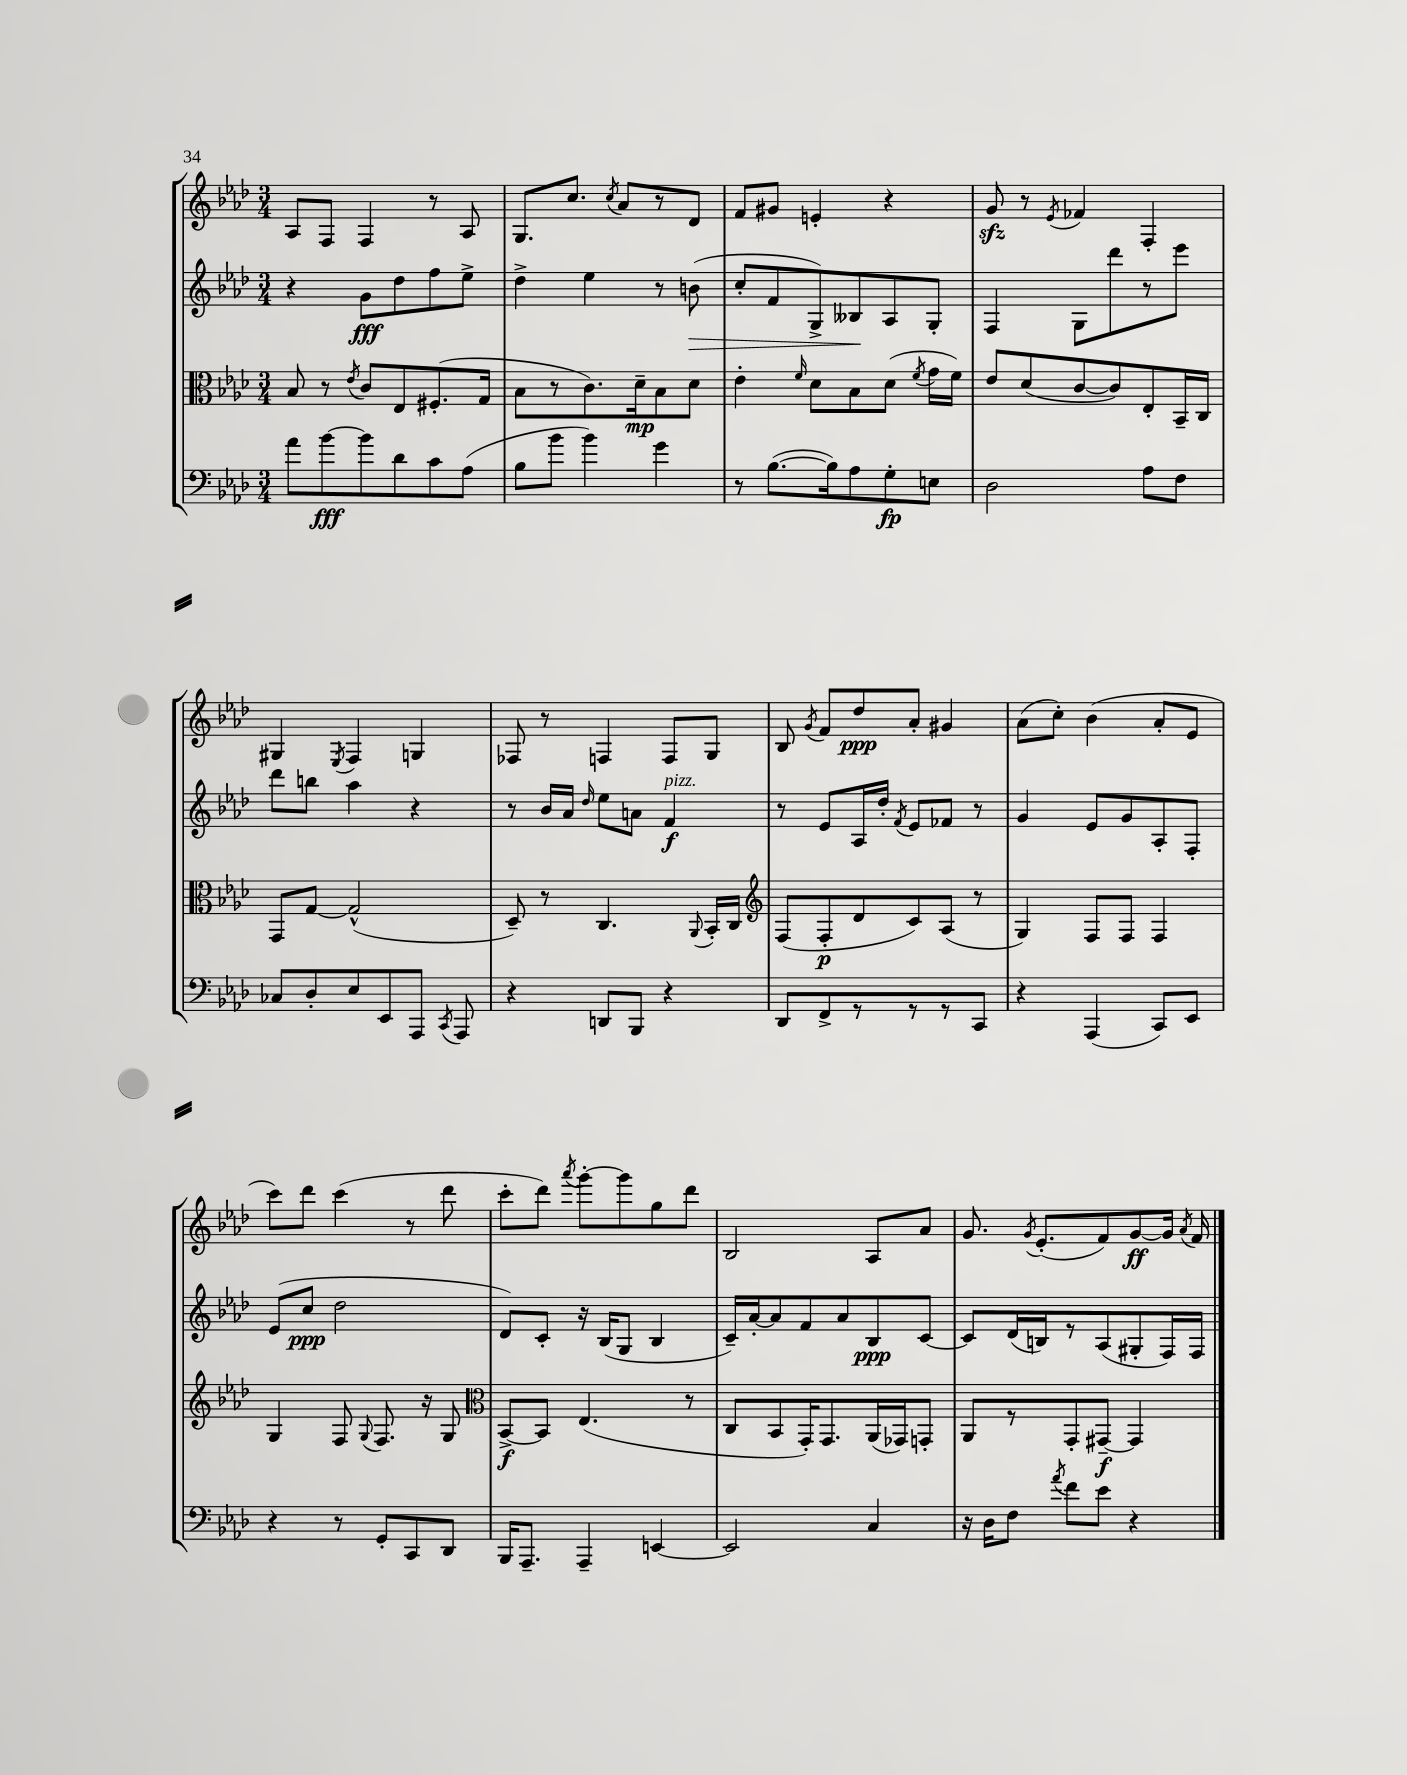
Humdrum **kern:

**kern	**dynam	**kern	**dynam	**kern	**dynam	**kern	**dynam
*part4	*part4	*part3	*part3	*part2	*part2	*part1	*part1
*staff4	*staff4	*staff3	*staff3	*staff2	*staff2	*staff1	*staff1
*clefF4	*	*clefC3	*	*clefG2	*	*clefG2	*
*k[b-e-a-d-]	*	*k[b-e-a-d-]	*	*k[b-e-a-d-]	*	*k[b-e-a-d-]	*
*M3/4	*	*M3/4	*	*M3/4	*	*M3/4	*
=27	=27	=27	=27	=27	=27	=27	=27
8a-\L	.	8B-/	.	4r	.	8A-/L	.
[8b-\	fff	8r	.	.	.	8F/J	.
.	.	8qe-/	.	.	.	.	.
8b-\]	.	8c/L	.	8g\L	fff	4F/	.
8d-\	.	8E-/	.	8dd-\	.	.	.
8c\	.	(8.F#X'/	.	8ff\	.	8r	.
(8A-\J	.	.	.	8ee-^\J	.	8A-/	.
.	.	16G/Jk	.	.	.	.	.
=28	=28	=28	=28	=28	=28	=28	=28
8B-\L	.	8B-\L	.	4dd-^\	.	8.G/L	.
8b-\J	.	8r	.	.	.	.	.
.	.	.	.	.	.	8.cc/J	.
4b-\)	.	8.c\)	.	4ee-\	.	.	.
.	.	.	.	.	.	8qcc/	.
.	.	.	.	.	.	8a-/L	.
.	.	16d-~\k	mp	.	.	.	.
4g\	.	8B-\	.	8r	.	8r	.
!	!	!	!	!	!LO:HP:b	!	!
.	.	8d-\J	.	(8bn\	>	8d-/J	.
=29	=29	=29	=29	=29	=29	=29	=29
8r	.	4e-'\	.	8cc'/L	.	8f/L	.
([8.B-\L	.	.	.	8f/	.	8g#X/J	.
.	.	16qqf/	.	.	.	.	.
.	.	8d-\L	.	8G^/)	.	4en'/	.
16B-\k])	.	.	.	.	.	.	.
8A-\	.	8B-\	.	8B--X/	.	.	.
8G'\	fp	(8d-\J	.	8A-/	]	4r	.
.	.	8qf/	.	.	.	.	.
8En\J	.	16g\LL	.	8G'/J	.	.	.
.	.	16f\JJ)	.	.	.	.	.
=30	=30	=30	=30	=30	=30	=30	=30
2D-\	.	8e-/L	.	4F/	.	8gzz/	.
.	.	(8d-/	.	.	.	8r	.
.	.	.	.	.	.	8qe-/	.
.	.	[8c/	.	8G\L	.	4f-X/	.
.	.	8c/])	.	8ddd-\	.	.	.
8A-\L	.	8E-'/	.	8r	.	4F'/	.
8F\J	.	16BB-~/L	.	8eee-\J	.	.	.
.	.	16C/JJ	.	.	.	.	.
!!LO:LB:g=z
=31	=31	=31	=31	=31	=31	=31	=31
8C-X/L	.	8GG/L	.	8ddd-\L	.	4G#X/	.
8D-'/	.	[8G/J	.	8bbn\J	.	.	.
.	.	.	.	.	.	8qE-/	.
8E-/	.	(2G^^/]	.	4aa-\	.	4F/	.
8EE-/	.	.	.	.	.	.	.
8AAA-/J	.	.	.	4r	.	4Gn/	.
8qCC/	.	.	.	.	.	.	.
8AAA-/	.	.	.	.	.	.	.
=32	=32	=32	=32	=32	=32	=32	=32
4r	.	8D-~/)	.	8r	.	8F-X/	.
.	.	8r	.	16b-/LL	.	8r	.
.	.	.	.	16a-/JJ	.	.	.
.	.	.	.	16qqdd-/	.	.	.
8DDn/L	.	4.C/	.	8ee-\L	.	4Fn/	.
8BBB-/J	.	.	.	8an\J	.	.	.
!	!	!	!	!LO:TX:a:i:t=pizz.	!	!	!
4r	.	.	.	4f/	f	8F/L	.
.	.	8qqAA-/	.	.	.	.	.
.	.	16BB-'/LL	.	.	.	8G/J	.
.	.	16C/JJ	.	.	.	.	.
=33	=33	=33	=33	=33	=33	=33	=33
*	*	*clefG2	*	*	*	*	*
8DD-/L	.	(8F/L	.	8r	.	8B-/	.
.	.	.	.	.	.	8qg/	.
8FF^/	.	8F'/	p	8e-/L	.	8f/L	.
8r	.	8d-/	.	16A-/L	.	8dd-/	ppp
.	.	.	.	16dd-'/JJ	.	.	.
.	.	.	.	8qf/	.	.	.
8r	.	8c/)	.	8e-/L	.	8a-'/J	.
8r	.	(8A-/J	.	8f-X/J	.	4g#X/	.
8CC/J	.	8r	.	8r	.	.	.
=34	=34	=34	=34	=34	=34	=34	=34
4r	.	4G/)	.	4g/	.	(8a-\L	.
.	.	.	.	.	.	8cc'\J)	.
(4AAA-/	.	8F/L	.	8e-/L	.	(4b-\	.
.	.	8F/J	.	8g/	.	.	.
8CC/L)	.	4F/	.	8A-'/	.	8a-'/L	.
8EE-/J	.	.	.	8F'/J	.	8e-/J	.
!!LO:LB:g=z
=35	=35	=35	=35	=35	=35	=35	=35
4r	.	4G/	.	(8e-/L	.	8ccc\L)	.
.	.	.	.	8cc/J	ppp	8ddd-\J	.
8r	.	8F/	.	2dd-\	.	(4ccc\	.
.	.	8qqG/	.	.	.	.	.
8GG'/L	.	8.F/	.	.	.	.	.
8CC/	.	.	.	.	.	8r	.
.	.	16r	.	.	.	.	.
8DD-/J	.	8G/	.	.	.	8ddd-\	.
=36	=36	=36	=36	=36	=36	=36	=36
*	*	*clefC3	*	*	*	*	*
16BBB-/KL	.	[8BB-^/L	f	8d-/L)	.	8ccc'\L	.
8.AAA-~/J	.	.	.	.	.	.	.
.	.	8BB-/J]	.	8c'/J	.	8ddd-\J)	.
.	.	.	.	.	.	8qaaa-/	.
4AAA-~/	.	(4.E-/	.	16r	.	[8ggg'\L	.
.	.	.	.	(16B-/KL	.	.	.
.	.	.	.	8G/J	.	8ggg\]	.
[4EEn/	.	.	.	4B-/	.	8gg\	.
.	.	8r	.	.	.	8ddd-\J	.
=37	=37	=37	=37	=37	=37	=37	=37
2EE/]	.	8C/L	.	16c~/LL)	.	2B-/	.
.	.	.	.	[16a-'/J	.	.	.
.	.	8BB-/	.	8a-/]	.	.	.
.	.	16GG'/K)	.	8f/	.	.	.
.	.	8.GG/	.	.	.	.	.
.	.	.	.	8a-/	.	.	.
4C/	.	(16AA-/L	.	8B-/	ppp	8A-/L	.
.	.	16GG-X/J)	.	.	.	.	.
.	.	8GGn'/J	.	[8c/J	.	8a-/J	.
=38	=38	=38	=38	=38	=38	=38	=38
16r	.	8AA-/L	.	8c/L]	.	8.g/	.
16D-\KL	.	.	.	.	.	.	.
8F\J	.	8r	.	(16d-/L	.	.	.
.	.	.	.	.	.	8qg/	.
.	.	.	.	16Bn/J)	.	(8.e-'/L	.
8qa-/	.	.	.	.	.	.	.
8f\L	.	8GG'/	.	8r	.	.	.
8e-\J	.	[8GG#X~/J	f	(8A-/	.	8f/)	.
4r	.	4GG#/]	.	8G#X'/	.	[8g/	ff
.	.	.	.	16F/L)	.	16g/Jk]	.
.	.	.	.	.	.	8qa-/	.
.	.	.	.	16F/JJ	.	16f/	.
==	==	==	==	==	==	==	==
*-	*-	*-	*-	*-	*-	*-	*-
